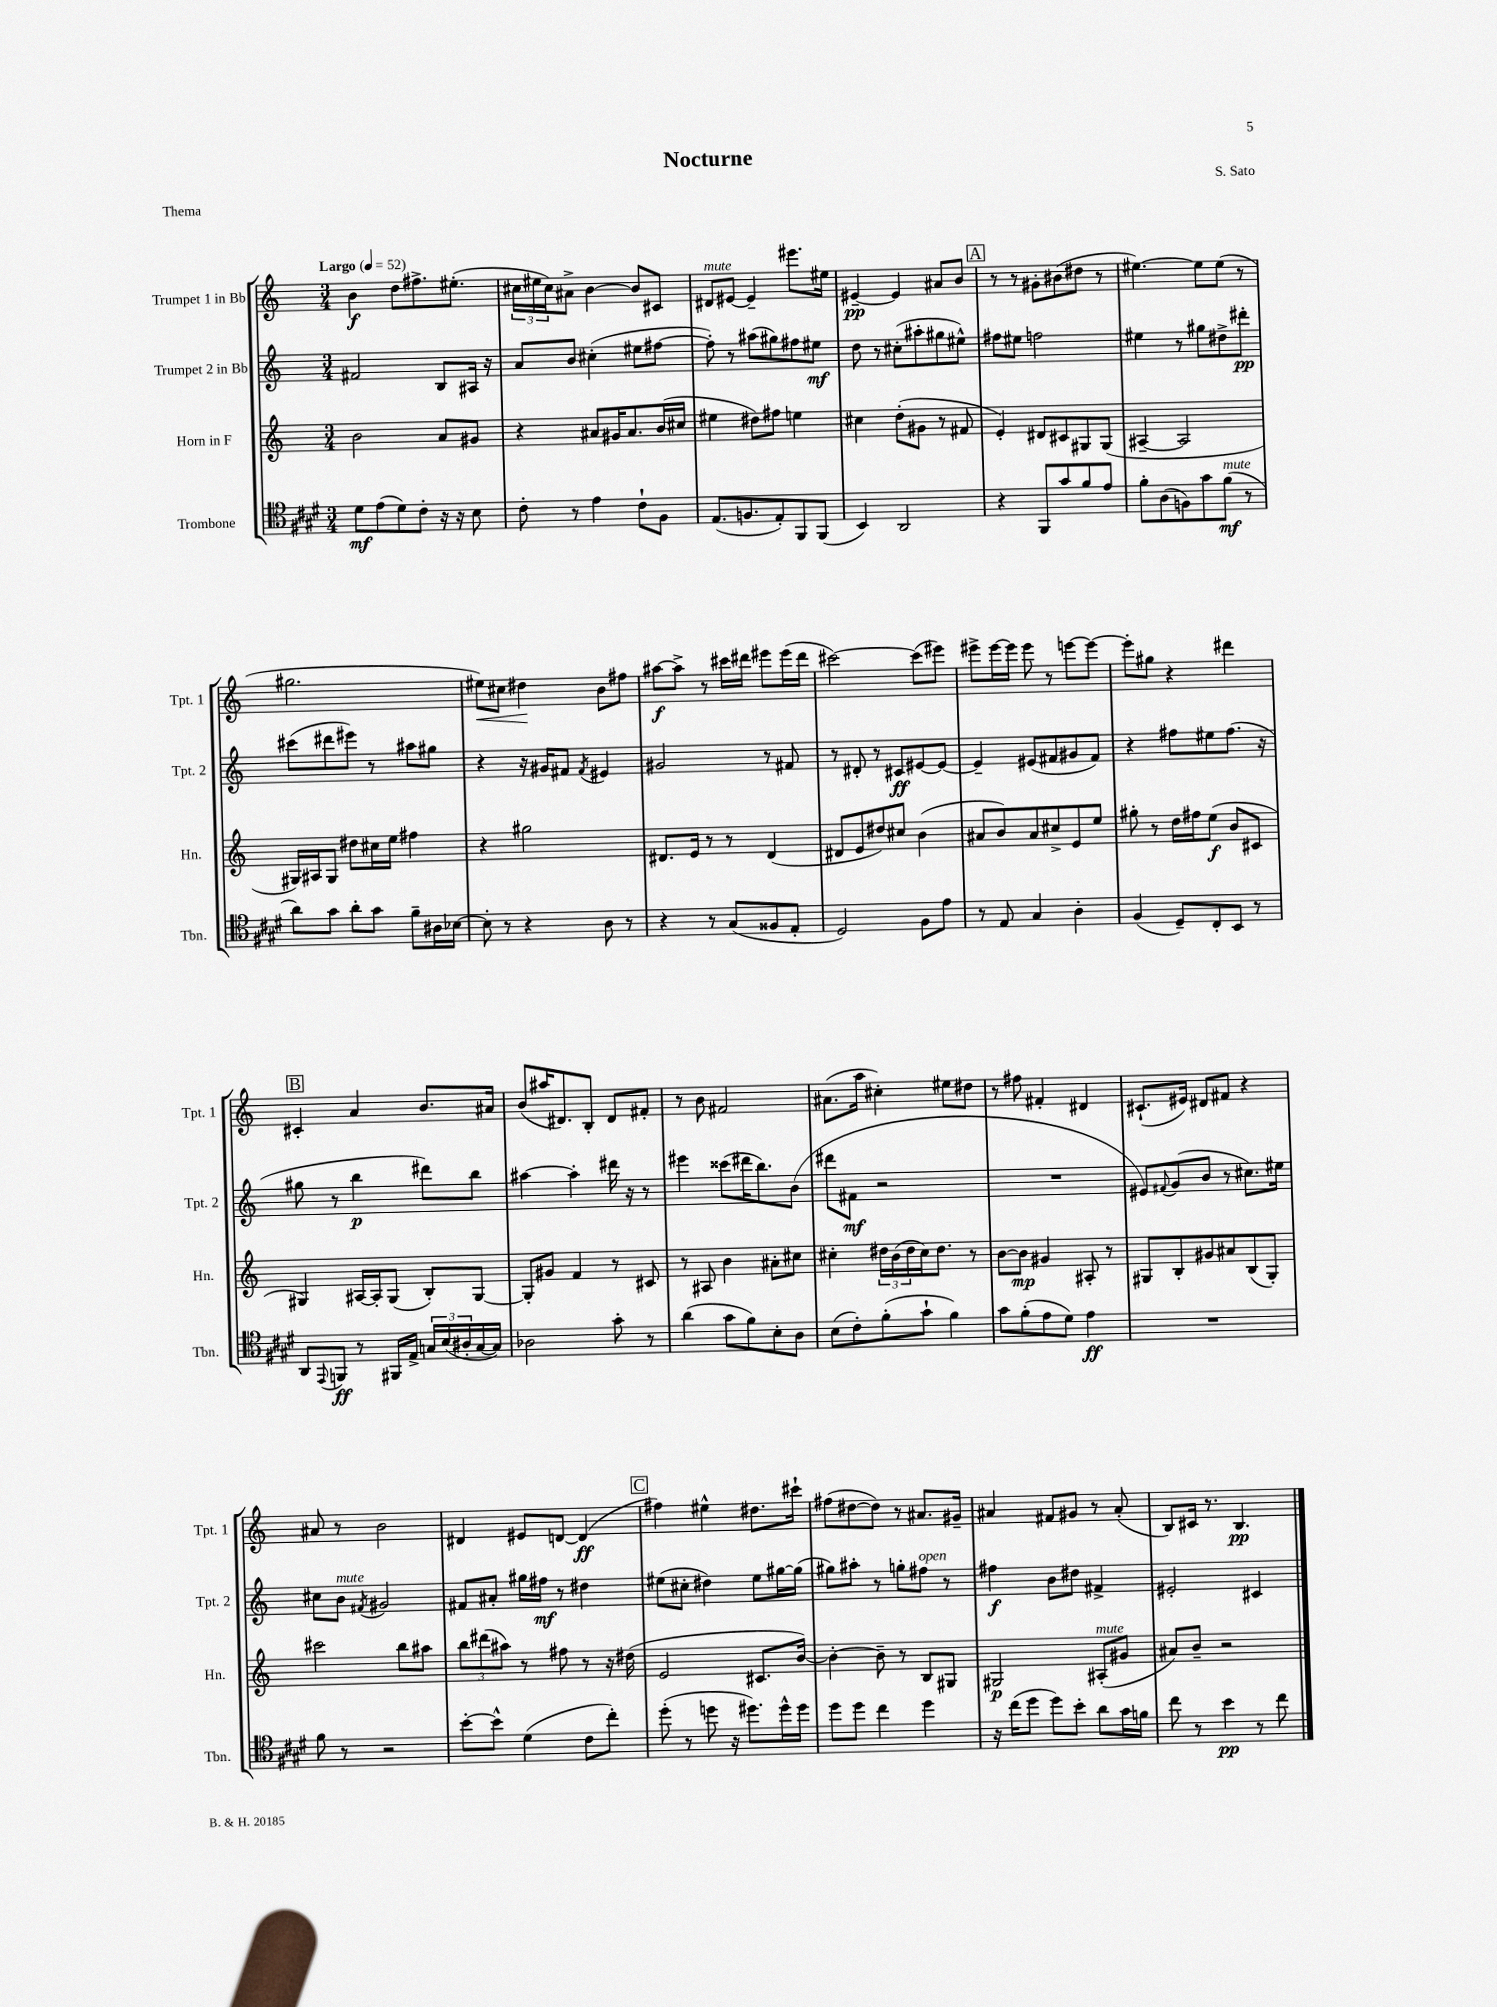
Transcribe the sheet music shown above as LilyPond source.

\header { title = "Nocturne" composer = "S. Sato" piece = "Thema" }
<<
\new StaffGroup <<
\new Staff = "s0" \with { instrumentName = "Trumpet 1 in Bb" shortInstrumentName = "Tpt. 1" } {
    \clef treble \key c \major \numericTimeSignature \time 3/4 \tempo "Largo" 4 = 52
    b'4\f d''8 fis''8.-> eis''8.-.( |
    \tuplet 3/2 { cis''16 eis''16 cis''16) } ais'8-> b'4~ b'8 cis'8 |
    dis'8^\markup { \italic "mute" } eis'8~ eis'4-- eis'''8. eis''16 |
    eis'4~--\pp eis'4 ais'8 b'8 |
    \mark \markup { \box "A" } r8 r8 gis'8-. bis'8( dis''8 r8 |
    eis''4.~) eis''8 eis''8( r8 |
    gis''2. |
    eis''8\<) cis''8 dis''4\! b'8 fis''8 |
    ais''8~\f ais''8-> r8 cis'''16 dis'''16 eis'''8 eis'''16( dis'''16 |
    cis'''2~) cis'''8( eis'''8) |
    eis'''8-> eis'''16~ eis'''16 eis'''8 r8 e'''8~ e'''8~ |
    e'''8-. gis''8 r4 dis'''4 |
    \mark \markup { \box "B" } cis'4-. a'4 b'8. ais'16 |
    b'8( ais''16 dis'8.) b8-. dis'8 fis'8-. |
    r8 b'8 fis'2 |
    ais'8.( a''16 cis''4-.) eis''8 dis''8 |
    r8 fis''8 fis'4-. dis'4 |
    cis'8.-!( eis'16) dis'8 fis'8 r4 |
    ais'8 r8 b'2 |
    dis'4 eis'8 d'8~ d'4\ff( |
    \mark \markup { \box "C" } fis''4) eis''4-^ dis''8. cis'''16-! |
    fis''8( dis''8~ dis''8) r8 ais'8. gis'16-- |
    ais'4 fis'8 gis'8 r8 ais'8-.( |
    b8) cis'16 r8. b4.\pp \bar "|." |
}
\new Staff = "s1" \with { instrumentName = "Trumpet 2 in Bb" shortInstrumentName = "Tpt. 2" } {
    \clef treble \key c \major \numericTimeSignature \time 3/4
    fis'2 b8 ais16 r16 |
    a'8 b'8 cis''4-.( eis''8 fis''8~ |
    fis''8-.) r8 ais''8( gis''8) fis''8 eis''8\mf |
    d''8 r8 cis''8-.( ais''8-. gis''8 eis''8-^) |
    \mark \markup { \box "A" } fis''8 eis''8 f''2 |
    eis''4 r8 gis''8 dis''8-> dis'''8-.\pp |
    cis'''8( dis'''8 eis'''8) r8 ais''8 gis''8 |
    r4 r16 gis'16 fis'8 \acciaccatura { fis'8 } eis'4 |
    gis'2 r8 fis'8 |
    r8 dis'8-. r8 cis'8\ff eis'8~ eis'8~ |
    eis'4-- eis'8( fis'8 gis'8 fis'8) |
    r4 fis''8 eis''8 fis''8.( r16 |
    \mark \markup { \box "B" } gis''8 r8 b''4\p dis'''8) b''8 |
    ais''4~ ais''4-. dis'''16 r16 r8 |
    eis'''4 cisis'''8( dis'''16 b''8.) b'8( |
    dis'''8 fis'8\mf r2 |
    R2. |
    eis'8) \appoggiatura { fis'8 } g'8( b'8 r8 cis''8.) eis''16 |
    cis''8 b'8^\markup { \italic "mute" } \acciaccatura { fis'8 } gis'2 |
    fis'8 ais'8-. gis''16 fis''16\mf r8 dis''4 |
    \mark \markup { \box "C" } eis''8( cis''8-. dis''4) eis''8 gis''16~ gis''16( |
    gis''8) ais''8-. r8 g''8-. fis''8^\markup { \italic "open" } r8 |
    fis''4\f b'8 dis''8 fis'4-> |
    eis'2-. cis'4 \bar "|." |
}
\new Staff = "s2" \with { instrumentName = "Horn in F" shortInstrumentName = "Hn." } {
    \clef treble \key c \major \numericTimeSignature \time 3/4
    b'2 a'8 gis'8 |
    r4 ais'8 gis'16 ais'8. b'16( cis''16 |
    eis''4 dis''8) fis''8 e''4 |
    cis''4 d''8-.( gis'8 r8 fis'8 |
    \mark \markup { \box "A" } e'4-.) dis'8 cis'8 gis8 gis8( |
    ais4~-- ais2 |
    gis16) ais16 gis8 dis''8 cis''16 e''16 fis''4 |
    r4 gis''2 |
    dis'8. e'16 r8 r8 dis'4( |
    dis'8 e'8 dis''8) cis''8 b'4( |
    ais'8 b'8) ais'8 cis''8-> e'8 e''8 |
    gis''8-. r8 d''16 fis''16 e''8\f( b'8 cis'8 |
    \mark \markup { \box "B" } gis4) ais16~ ais16-. gis8( b8-.) gis8~ |
    gis8-. gis'8 f'4 r8 cis'8 |
    r8 ais8 b'4 ais'8-. cis''8 |
    cis''4-. \tuplet 3/2 { dis''16 b'16( dis''16 } cis''16) dis''8. r8 |
    b'8~ b'8\mp gis'4 ais8-. r8 |
    gis8 b8-. gis'8 ais'8 b8( gis8-.) |
    cis'''2 b''8 ais''8 |
    \tuplet 3/2 { b''8 dis'''8( ais''8) } r8 fis''8 r8 r16 dis''16( |
    \mark \markup { \box "C" } e'2 cis'8. b'16~) |
    b'4~-. b'8-- r8 b8 gis8 |
    gis2\p ais8-.^\markup { \italic "mute" }( gis'8 |
    ais'8) b'8-- r2 \bar "|." |
}
\new Staff = "s3" \with { instrumentName = "Trombone" shortInstrumentName = "Tbn." } {
    \clef tenor \key e \major \numericTimeSignature \time 3/4
    dis'8\mf e'8( dis'8) cis'8-. r16 r16 b8 |
    cis'8-. r8 e'4 cis'8-! fis8 |
    e8.( f8. e8-.) fis,8 fis,8( |
    b,4) a,2 |
    \mark \markup { \box "A" } r4 fis,8 gis'8 fis'8 e'8 |
    fis'8-. a8( f8) gis'8 fis'8\mf^\markup { \italic "mute" }( r8 |
    a'8) gis'8 a'8-. gis'8 fis'8-- ais16 bes16~ |
    bes8-. r8 r4 a8 r8 |
    r4 r8 gis8( fisis8 e8-. |
    dis2) fis8 e'8 |
    r8 e8 gis4 a4-. |
    fis4( dis8--) cis8-. b,8 r8 |
    \mark \markup { \box "B" } a,8 \appoggiatura { e,8 } f,8\ff r8 fis,16 e16-> \tuplet 3/2 { g16 b16( ais16-. } g16~ g16) |
    aes2 gis'8-. r8 |
    a'4( gis'8 fis'8) b8-. a8 |
    b8( cis'8-.) fis'8-.( gis'8-! fis'4) |
    gis'8 fis'8-.( e'8 dis'8) e'4\ff |
    R2. |
    fis'8 r8 r2 |
    b'8~-. b'8-^ dis'4( cis'8 cis''8-.) |
    \mark \markup { \box "C" } dis''8-.( r8 d''8 r16 dis''8.) dis''16-^ dis''16 |
    dis''8 dis''8 cis''4 dis''4 |
    r16 cis''16( dis''8 dis''8) b'8-. a'8 gis'16 f'16 |
    cis''8 r8 b'4\pp r8 cis''8 \bar "|." |
}
>>
>>
\layout { \context { \Score \remove "Bar_number_engraver" } }
